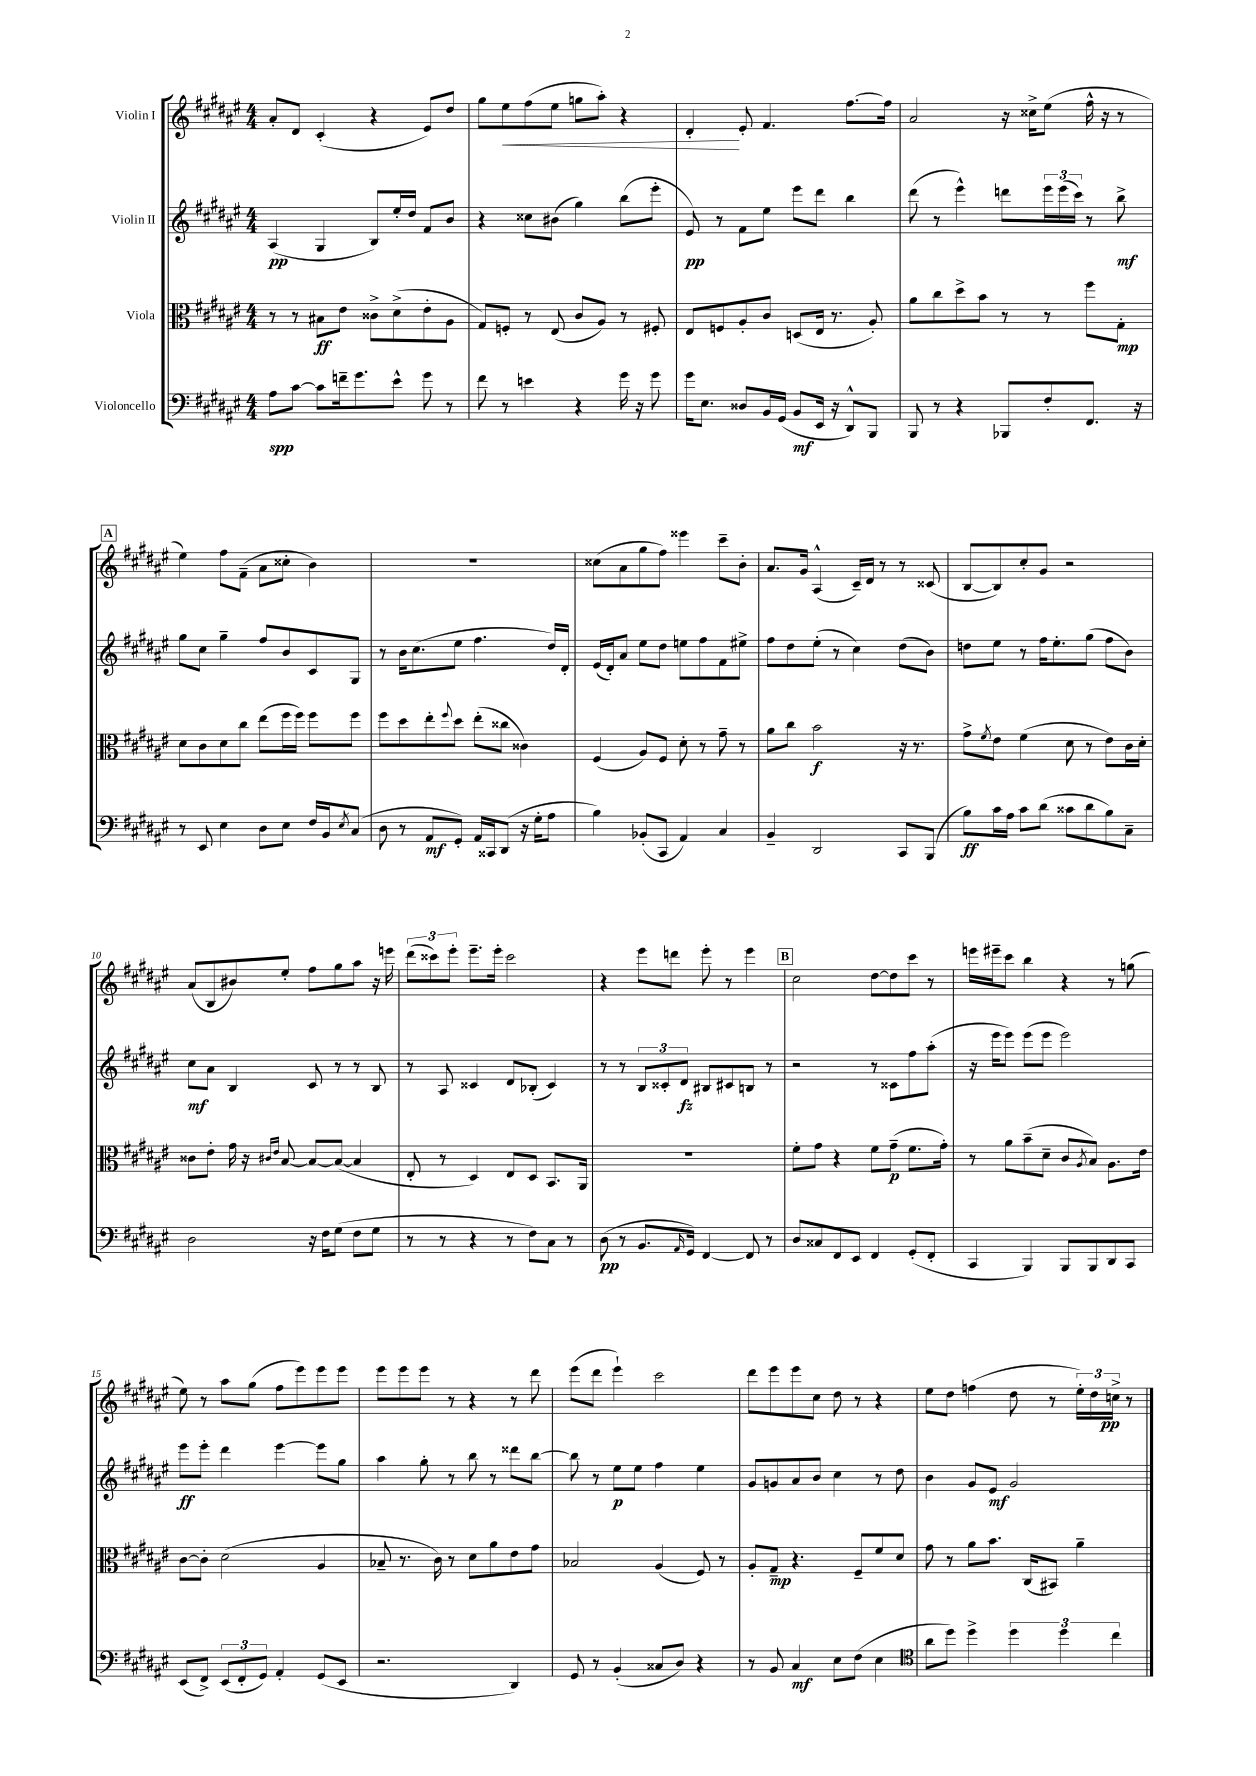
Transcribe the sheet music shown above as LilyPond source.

<<
\new StaffGroup <<
\new Staff = "s0" \with { instrumentName = "Violin I" } {
    \clef treble \key fis \major \numericTimeSignature \time 4/4
    ais'8-. dis'8 cis'4-.( r4 eis'8) dis''8 |
    gis''8 eis''8\< fis''8( eis''8 g''8 ais''8-.) r4 |
    dis'4-.\! eis'8-. fis'4. fis''8.~ fis''16 |
    ais'2 r16 cisis''16-> eis''8( fis''16-^ r16 r8 |
    \mark \markup { \box "A" } eis''4) fis''8 fis'8--( ais'8 cisis''8-. b'4) |
    r1 |
    cisis''8( ais'8 gis''8 fis''8) eisis'''4 cis'''8-- b'8-. |
    ais'8. gis'16 ais4-^( cis'16--) dis'16 r8 r8 cisis'8( |
    b8~ b8) cis''8-. gis'8 r2 |
    ais'8( b8 bis'8) eis''8-. fis''8 gis''8 ais''8 r16 e'''16 |
    \tuplet 3/2 { dis'''8( cisis'''8) eis'''8-. } eis'''8.-- eis'''16-. cisis'''2 |
    r4 eis'''8 d'''8 eis'''8-. r8 eis'''4 |
    \mark \markup { \box "B" } cis''2 dis''8~ dis''8 cis'''8 r8 |
    e'''16 eis'''16-- cis'''8 b''4 r4 r8 g''8( |
    eis''8) r8 ais''8 gis''8( fis''8 eis'''8) eis'''8 eis'''8 |
    eis'''8 eis'''8 eis'''8 r8 r4 r8 dis'''8 |
    eis'''8( dis'''8 eis'''4-!) cis'''2 |
    dis'''8 eis'''8 eis'''8 cis''8 dis''8 r8 r4 |
    eis''8 dis''8 f''4( dis''8 r8 \tuplet 3/2 { eis''16-.) dis''16 c''16->\pp } r8 \bar "|." |
}
\new Staff = "s1" \with { instrumentName = "Violin II" } {
    \clef treble \key fis \major \numericTimeSignature \time 4/4
    ais4\pp( gis4 b8) eis''16-. dis''16 fis'8 b'8 |
    r4 cisis''8 bis'8( gis''4) b''8( eis'''8-. |
    eis'8\pp) r8 fis'8 eis''8 eis'''8 dis'''8 b''4 |
    dis'''8( r8 eis'''4-^) d'''8 \tuplet 3/2 { eis'''16 eis'''16( cis'''16) } r8 b''8->\mf |
    \mark \markup { \box "A" } gis''8 cis''8 gis''4-- fis''8 b'8 cis'8 gis8 |
    r8 b'16 cis''8.( eis''8 fis''4. dis''16) dis'16-. |
    eis'16( dis'16-.) ais'8 eis''8 dis''8 e''8 fis''8 fis'8 eis''8-> |
    fis''8 dis''8 eis''8-.( r8 cis''4) dis''8( b'8) |
    d''8 eis''8 r8 fis''16 eis''8.-. gis''8( fis''8 b'8) |
    cis''8\mf ais'8 b4 cis'8 r8 r8 b8 |
    r8 ais8 cisis'4 dis'8 bes8-.( cisis'4) |
    r8 r8 \tuplet 3/2 { b8 cisis'8-. dis'8\fz } bis8 cis'8 b8 r8 |
    \mark \markup { \box "B" } r2 r8 cisis'8 fis''8 ais''8-.( |
    r16 eis'''16 eis'''8) eis'''8( eis'''8 eis'''2) |
    eis'''8\ff eis'''8-. dis'''4 eis'''4~ eis'''8 gis''8 |
    ais''4 gis''8-. r8 b''8 r8 disis'''8 b''8~ |
    b''8 r8 eis''8\p eis''8 fis''4 eis''4 |
    gis'8 g'8 ais'8 b'8 cis''4 r8 dis''8 |
    b'4 gis'8 eis'8\mf gis'2 \bar "|." |
}
\new Staff = "s2" \with { instrumentName = "Viola" } {
    \clef alto \key fis \major \numericTimeSignature \time 4/4
    r8 r8 bis8\ff eis'8 cisis'8-> dis'8->( eis'8-. ais8 |
    gis8) f8-. r8 eis8( cis'8 ais8) r8 fis8-. |
    eis8 f8 ais8-. cis'8 d8( eis16 r8. ais8-.) |
    ais'8 cis''8 dis''8-> b'8 r8 r8 fis''8 gis8-.\mp |
    \mark \markup { \box "A" } dis'8 cis'8 dis'8 cis''8 eis''8( fis''16 fis''16) fis''8 fis''8 |
    fis''8 dis''8 eis''8-. \appoggiatura { fis''8 } dis''8 eis''8-.( cisis''8 cisis'4) |
    fis4( ais8) fis8 dis'8-. r8 gis'8-- r8 |
    ais'8 cis''8 b'2\f r16 r8. |
    gis'8-> \acciaccatura { fis'8 } eis'8 fis'4( dis'8 r8 eis'8) cis'16 dis'16-. |
    cisis'8 eis'8-. gis'16 r16 \grace { cis'16 eis'16 } b8~ b8~ b8~( b4 |
    eis8-. r8 dis4) eis8 dis8 b,8. ais,16 |
    R1 |
    \mark \markup { \box "B" } fis'8-. gis'8 r4 fis'8 gis'8--\p( fis'8. gis'16-.) |
    r8 ais'8 b'8--( dis'8-- cis'8 \acciaccatura { ais8 } b8) ais8. eis'16 |
    cis'8~ cis'8-. dis'2( ais4 |
    bes8-- r8. cis'16) r8 dis'8 ais'8 eis'8 gis'8 |
    bes2 ais4( fis8) r8 |
    ais8-. gis8--\mp r4. fis8-- fis'8 dis'8 |
    gis'8 r8 ais'8 b'8. cis16( bis,8) ais'4-- \bar "|." |
}
\new Staff = "s3" \with { instrumentName = "Violoncello" } {
    \clef bass \key fis \major \numericTimeSignature \time 4/4
    ais8\spp cis'8~ cis'8 f'16-- gis'8. eis'8-^ gis'8 r8 |
    fis'8 r8 e'4 r4 gis'16 r16 gis'8 |
    gis'16 eis8. disis8 b,16 gis,16( b,8\mf eis,16 r16 dis,8-^) b,,8 |
    b,,8 r8 r4 bes,,8 fis8-. fis,8. r16 |
    \mark \markup { \box "A" } r8 eis,8 eis4 dis8 eis8 fis16 b,16 \acciaccatura { eis8 } cis8( |
    dis8 r8 ais,8\mf gis,8-.) ais,16 cisis,16 dis,8( r16 gis16-. ais8 |
    b4) bes,8-.( cis,8 ais,4) cis4 |
    b,4-- dis,2 cis,8 b,,8( |
    b8\ff) cis'16 ais16 cis'8 dis'8( cisis'8 dis'8 b8) cis8-- |
    dis2 r16 fis16 gis8( fis8 gis8 |
    r8 r8 r4 r8 fis8) cis8 r8 |
    dis8\pp( r8 b,8. \grace { ais,16 } gis,16) fis,4~ fis,8 r8 |
    \mark \markup { \box "B" } dis8 cisis8 fis,8 eis,8 fis,4 gis,8-.( fis,8-. |
    cis,4 b,,4) b,,8 b,,8 dis,8 cis,8 |
    eis,8( fis,8->) \tuplet 3/2 { eis,8( fis,8-. gis,8) } ais,4-. gis,8( eis,8 |
    r2. dis,4) |
    gis,8 r8 b,4-.( cisis8 dis8) r4 |
    r8 b,8 cis4\mf eis8 fis8( eis4 |
    \clef tenor ais'8 dis''8) dis''4-> \tuplet 3/2 { dis''4 dis''4 cis''4 } \bar "|." |
}
>>
>>
